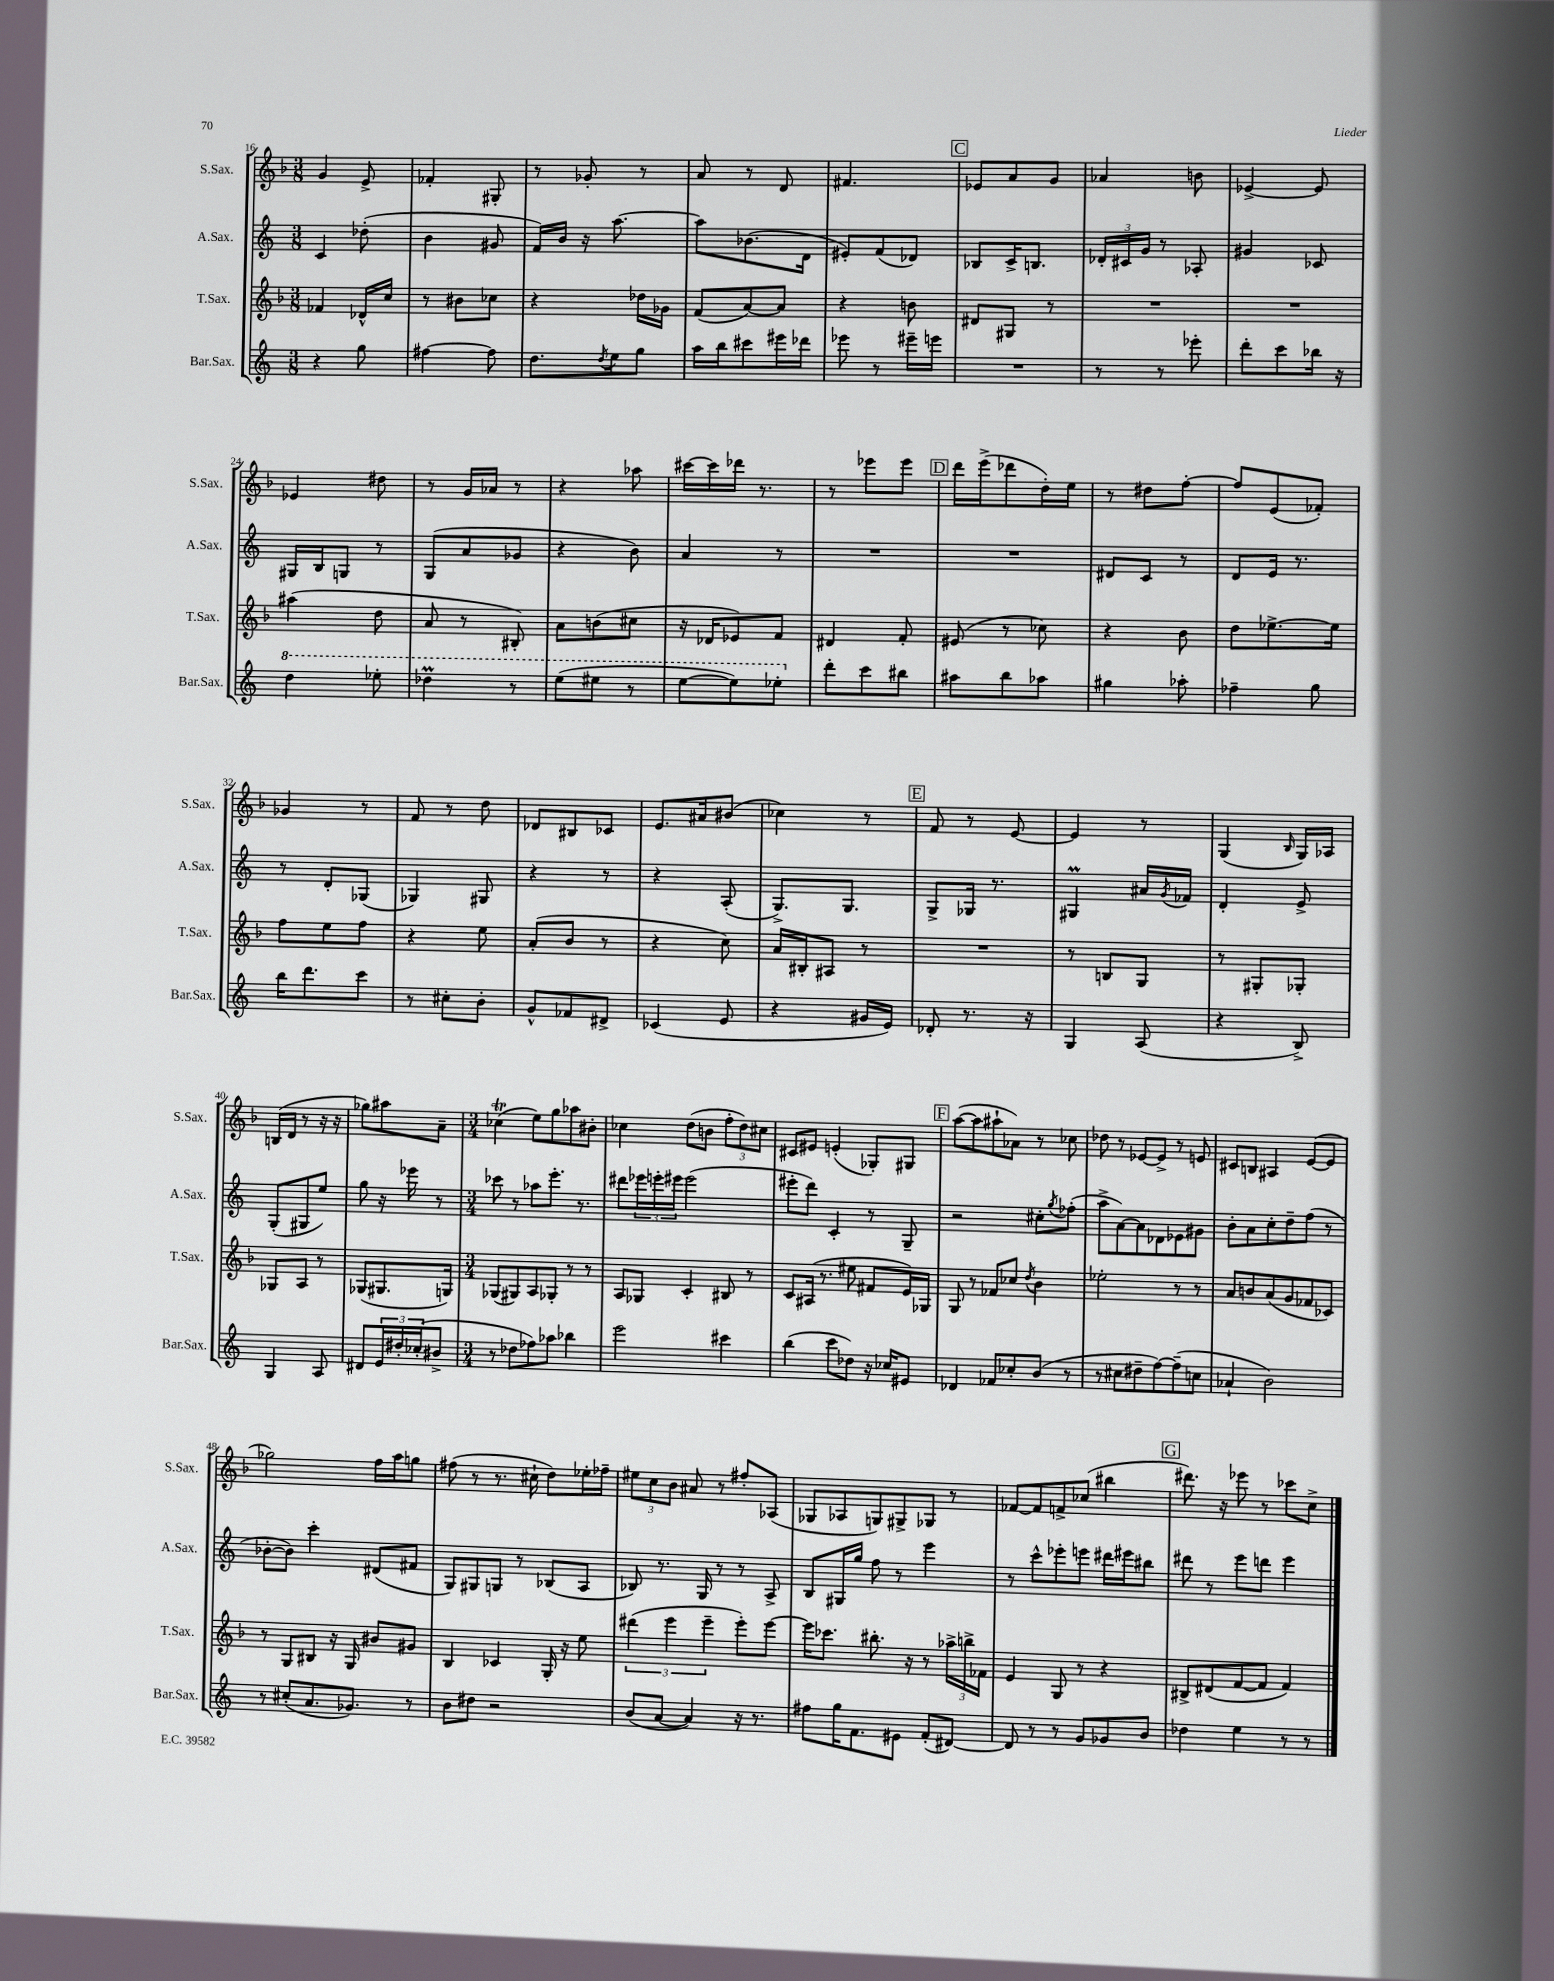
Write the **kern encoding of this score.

**kern	**kern	**kern	**kern
*staff4	*staff3	*staff2	*staff1
*clefG2	*clefG2	*clefG2	*clefG2
*k[]	*k[b-]	*k[]	*k[b-]
*M3/8	*M3/8	*M3/8	*M3/8
4r	4f-	4c	4g
8gg	16d-^^	(8dd-'	8e^
.	16cc	.	.
=	=	=	=
[4ff#	8r	4b	4f-'
.	8b#	.	.
8ff#]	8cc-	8g#	8G#'
=	=	=	=
8.dd	4r	16f)	8r
.	.	16b	.
.	.	16r	8g-'
8qdd	.	.	.
16ee	.	[8.aa	.
8gg	16dd-	.	8r
.	16g-	.	.
=	=	=	=
16aa	(8f	8aa]	8a
16bb	.	.	.
8ccc#	[8a)	(8.b-	8r
16eee#	8a]	.	8d
16ddd-	.	16d	.
=	=	=	=
8eee-	4r	8e#')	4.f#
8r	.	(8f	.
16eee#~	8b	8d-)	.
16eee	.	.	.
=	=	=	=
4.r	8d#	8B-	8e-
.	8G#	16c^	8a
.	.	8.B	.
.	8r	.	8g
=	=	=	=
8r	4.r	24d-'	4a-
.	.	24c#	.
.	.	24g	.
8r	.	8r	.
8eee-'	.	8A-'	8b
=	=	=	=
8ddd'	4.r	4g#	[4e-^
8ccc	.	.	.
16bb-	.	8c-	8e-]
16r	.	.	.
=	=	=	=
4ddd	(4aa#	16G#	4e-
.	.	16B	.
.	.	8G	.
8eee-'	8dd	8r	8dd#
=	=	=	=
4ddd-	8a	(8G	8r
.	8r	8a	16g
.	.	.	16a-
8r	8B#')	8g-	8r
=	=	=	=
(8eee	8a	4r	4r
8eee#	(8b	.	.
8r	8cc#	8b)	8aa-
=	=	=	=
[8eee	16r	4a	[16ccc#
.	16d-	.	16ccc#]
8eee])	8e-)	.	16ddd-
.	.	.	8.r
8eee-'	8f	8r	.
=	=	=	=
8ddd'	4d#	4.r	8r
8ccc	.	.	8eee-
8bb#	8f'	.	8eee-
=	=	=	=
8aa#	(8e#	4.r	16ddd
.	.	.	(16eee^
8bb	8r	.	8ddd-
8aa-	8cc-)	.	16dd')
.	.	.	16ee
=	=	=	=
4gg#	4r	8d#	8r
.	.	8c	8dd#
8aa-'	8b-	8r	[8ff'
=	=	=	=
4ff-~	8dd	8d	8ff]
.	[8.ee-^	16e	(8e
.	.	8.r	.
8gg	.	.	8f-')
.	16ee-]	.	.
=	=	=	=
16bb	8ff	8r	4g-
8.ddd	.	.	.
.	8ee	8d'	.
8ccc	8ff	(8G-	8r
=	=	=	=
8r	4r	4G-)	8f
8cc#'	.	.	8r
8b'	8ee	8G#	8dd
=	=	=	=
8g^^	(8a'	4r	8d-
8f-	8b-	.	8B#
8d#^	8r	8r	8c-
=	=	=	=
(4c-	4r	4r	8.e
.	.	.	16a#
8e	8cc)	(8A'	(8b#
=	=	=	=
4r	16a	8.G^)	4cc-)
.	16B#'	.	.
.	8A#	.	.
.	.	8.G	.
16g#	8r	.	8r
16e)	.	.	.
=	=	=	=
8d-'	4.r	8G^	8f
8.r	.	16G-	8r
.	.	8.r	.
.	.	.	[8e
16r	.	.	.
=	=	=	=
4G	8r	4G#	4e]
.	8B	.	.
(8A	8G	16a#	8r
.	.	8qg	.
.	.	16f-	.
=	=	=	=
4r	8r	4d'	(4G
.	8G#'	.	.
.	.	.	16qqB-
8B^)	8G-'	8e^	16G)
.	.	.	16A-
=	=	=	=
4G	8G-	(8G'	(16B
.	.	.	16d
.	8A	8G#	8r
8A	8r	8ee)	16r
.	.	.	16r
=	=	=	=
8d#	(8G-	8gg	8gg-)
24e	8.G#	16r	8aa#
24dd#'	.	.	.
.	.	16eee-	.
(24cc-'	.	.	.
8b#^	.	8r	8a~
.	16G)	.	.
=	=	=	=
*M3/4	*M3/4	*M3/4	*M3/4
8r	(8G-	8ccc-	(4cc-
8dd-	8G#)	8r	.
8ff-)	8A	8aa-	8ee)
8aa-	8G-'	8.eee'	8gg
4bb-	8r	.	8aa-
.	.	8.r	.
.	8r	.	8b#'
=	=	=	=
2eee	8A	8ddd#	4cc-
.	8G-	24eee-	.
.	.	24eee'	.
.	.	24eee#	.
.	4c'	(2eee#	(8dd
.	.	.	8b
4ccc#	8B#	.	12ff'
.	.	.	12dd)
.	8r	.	.
.	.	.	12cc#
=	=	=	=
(4bb	8c	8eee#'	8c#
.	(16A#	8ddd)	8e#
.	8.r	.	.
8ccc	.	4c'	(4e'
8dd-)	8ee#	.	.
16r	8f#	8r	8G-')
16cc-	.	.	.
8e#	16e)	8G~	8G#
.	16G-	.	.
=	=	=	=
4d-	8G	2r	([8aa
.	8r	.	8aa]
8f-	8f-	.	8aa#`
8cc-'	8cc-	.	8a-)
.	8qdd	.	.
(8b	4b-	8cc#'	8r
.	.	8qgg	.
8r	.	(8ff-'	8cc-
=	=	=	=
8r	2ee-'	8aa^	8dd-
8cc#	.	[8a)	8r
8dd#~	.	8a]	[8e-
[8ff)	.	8d-	8e-^]
(8ff~]	8r	8e-	8r
8cc	8r	8g#	8e
=	=	=	=
4a-`	8a	8b'	8c#
.	8b	8a	8B
2b)	(8a	8cc'	4A#
.	8g	8dd~	.
.	8f-	(8ff	([8e
.	8c-)	8r	8e]
=	=	=	=
8r	8r	[8b-'	2gg-)
(8cc#'	8G	8b-])	.
8.a	8B#	4ccc'	.
.	16r	.	.
8.g-)	16G	.	.
.	8b#	(8d#	16ff
.	.	.	16aa
8r	8g#	8f#	8gg
=	=	=	=
8b	4B-	8G)	(8ff#
8dd#	.	8G#	8r
2r	4c-	8G	8.r
.	.	8r	.
.	.	.	16cc#`
.	16G'	(8B-	8dd)
.	16r	.	.
.	8ee	8A	16ee-'
.	.	.	16ff-~
=	=	=	=
(8b	(6ddd#	8B-)	12ee#
.	.	.	12cc
[8a	.	8.r	.
.	6eee	.	12b-
4a])	.	.	8a#
.	.	16G	.
.	6eee~	.	.
.	.	8r	8r
16r	8eee')	8r	8ff#'
8.r	.	.	.
.	[8eee	8A^	(8A-
=	=	=	=
8ff#	16eee]	8B	8G-
.	8.ccc-	.	.
16gg	.	16G#	8A-
8.f	.	16gg	.
.	8.bb#'	8ff	8G)
8e#	.	8r	8G#^
.	16r	.	.
(8f'	8r	4eee	8G-
[8d#)	24aa-^	.	8r
.	24bb^	.	.
.	24f-	.	.
=	=	=	=
8d#]	4e	8r	[8f-
8r	.	8ccc^^	8f-]
8r	8G	8eee-'	8f^
8g	8r	8eee	(8cc-
8g-	4r	16ddd#	4bb#
.	.	16eee#	.
8b	.	8bb#	.
=	=	=	=
4dd-	8B#^	8ddd#	8.ddd#)
.	(8d#	8r	.
.	.	.	16r
4ee	[8f	8eee	8eee-
.	8f]	8ddd	8r
8r	4f)	4eee	8ccc-
8r	.	.	8cc^
==	==	==	==
*-	*-	*-	*-
